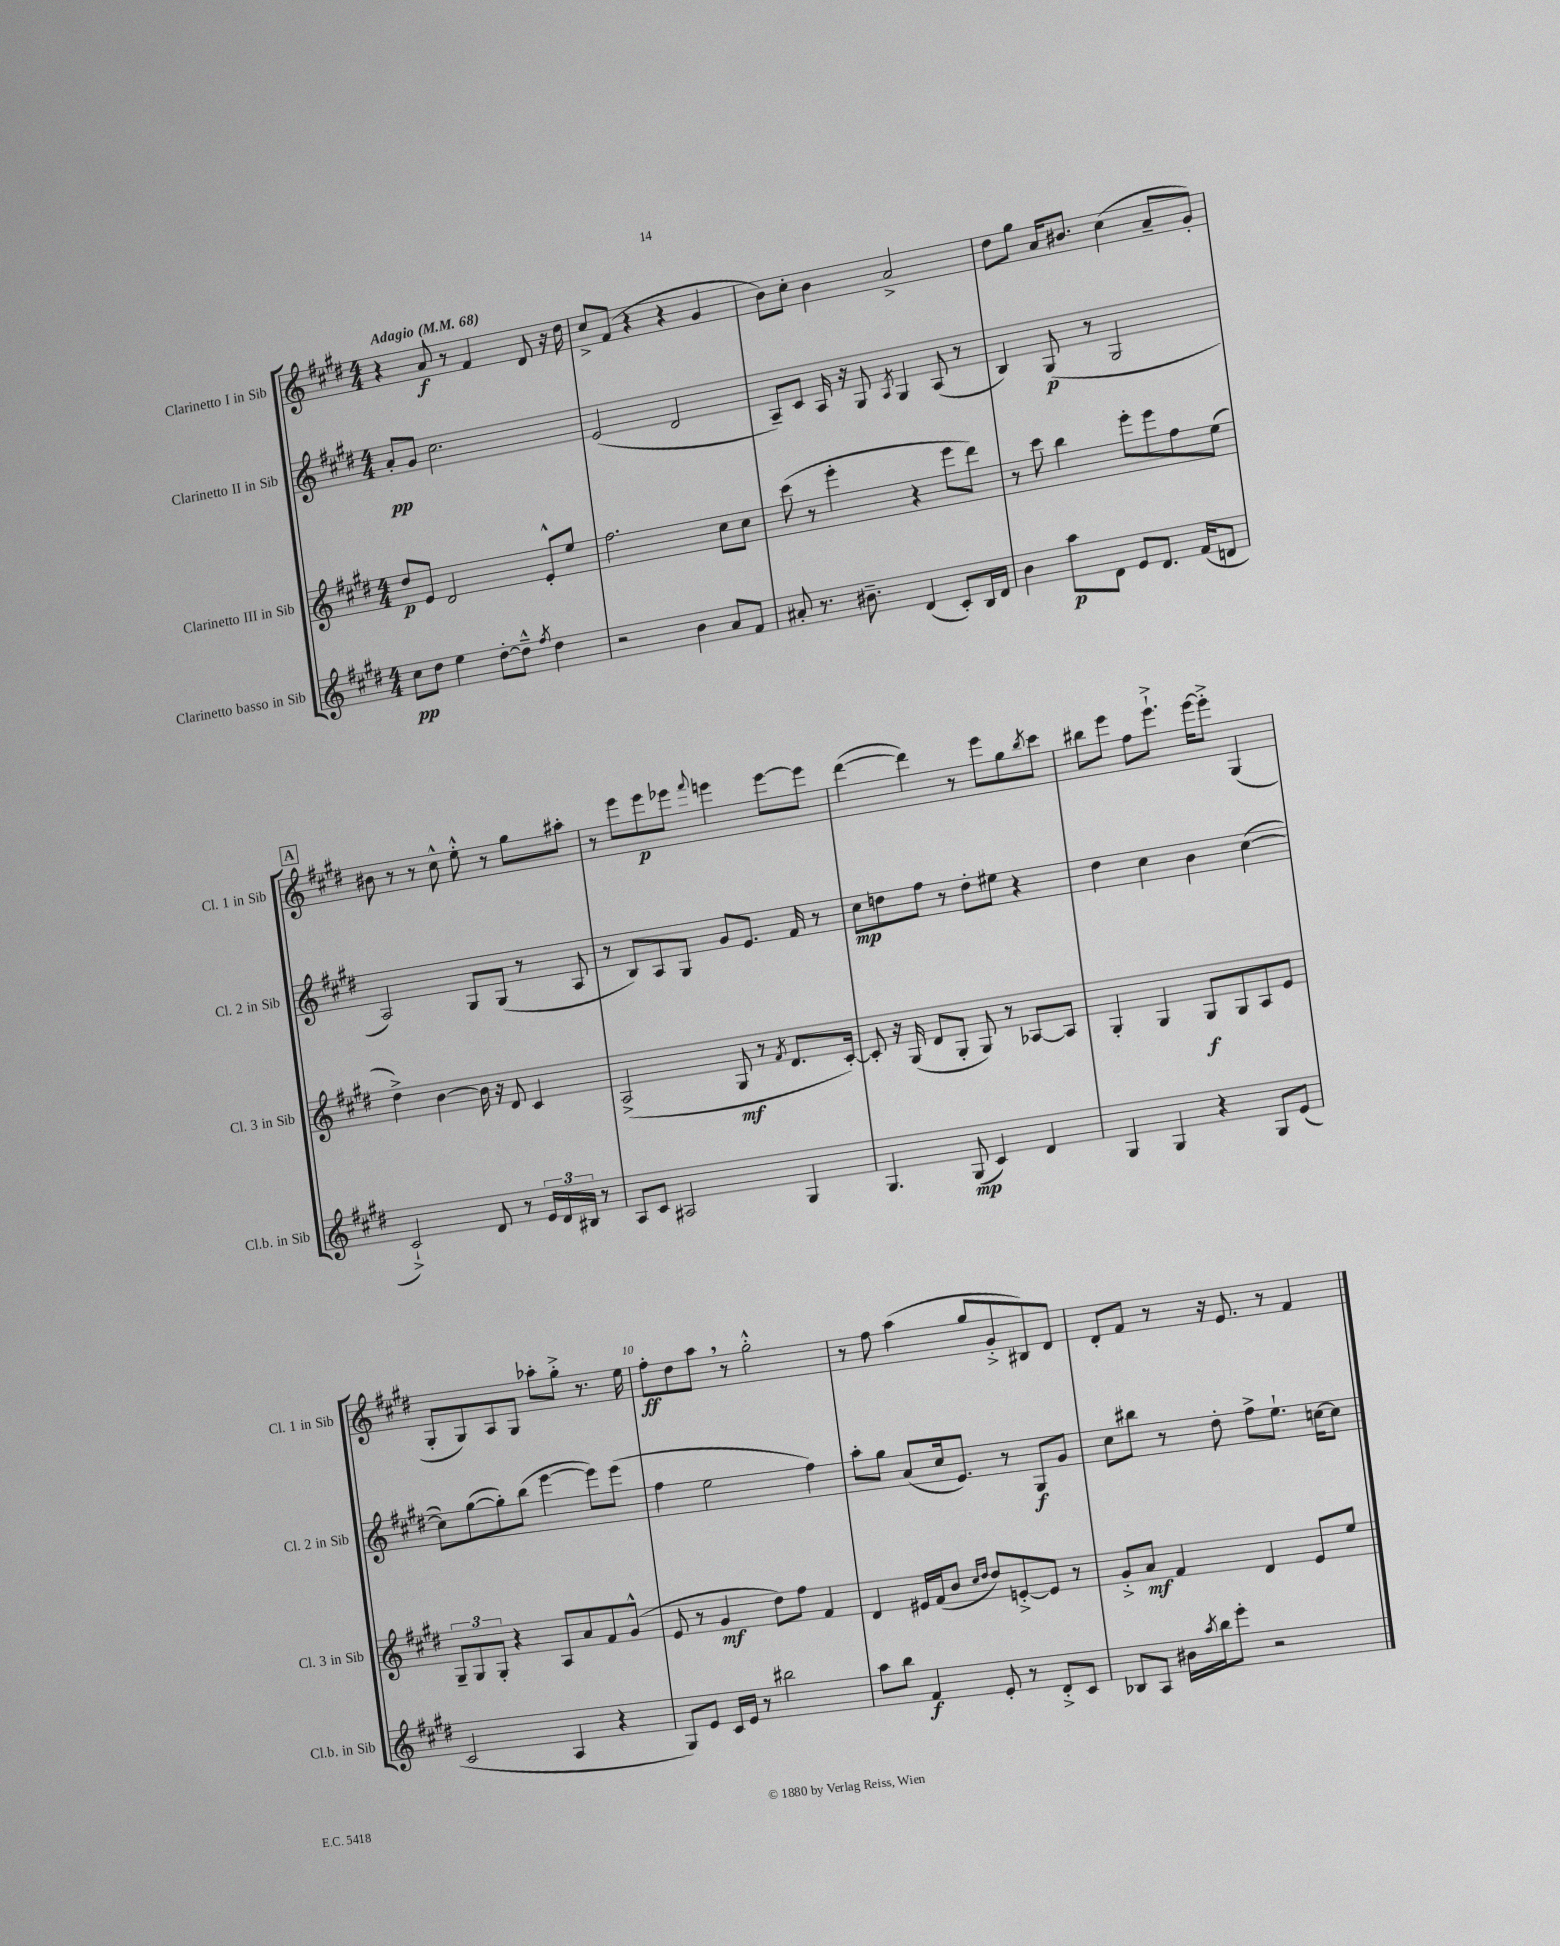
<<
\new StaffGroup <<
\new Staff = "s0" \with { instrumentName = "Clarinetto I in Sib" shortInstrumentName = "Cl. 1 in Sib" } {
    \clef treble \key e \major \numericTimeSignature \time 4/4 \tempo "Adagio" 4 = 68
    r4 a'8\f r8 fis'4 dis'8 r16 dis''16 |
    cis''8-> fis'8( r4 r4 gis'4 |
    b'8) cis''8-. b'4 a'2-> |
    dis''8 gis''8 a'16 bis'8. cis''4( a'8-- gis'8-.) |
    \mark \markup { \box "A" } bis'8 r8 r8 cis''8-^ e''8-.-^ r8 gis''8 ais''8-. |
    r8 e'''8 e'''8\p ees'''8 \appoggiatura { fis'''8 } e'''4 e'''8~ e'''8 |
    dis'''4~( dis'''4) r8 e'''8 gis''8 \acciaccatura { b''8 } cis'''8 |
    bis''8 e'''8 fis''8 e'''8.-!-> e'''16~ e'''8-.-> gis4( |
    gis8-. gis8) a8 gis8 aes''8-. gis''8-.-> r8. e''16 |
    fis''8-.\ff dis''8 a''8 \breathe r8 gis''2-.-^ |
    r8 fis''8 a''4( gis''8 gis'8-.-> bis8) dis'8 |
    dis'8-. fis'8 r8 r16 e'8. r8 fis'4 \bar "|." |
}
\new Staff = "s1" \with { instrumentName = "Clarinetto II in Sib" shortInstrumentName = "Cl. 2 in Sib" } {
    \clef treble \key e \major \numericTimeSignature \time 4/4
    a'8-.\pp gis'8 cis''2. |
    e'2( dis'2 |
    a8--) cis'8 a16 r16 gis8 \acciaccatura { a8 } gis4 a8( r8 |
    b4) gis8\p( r8 gis2 |
    \mark \markup { \box "A" } a2) gis8 gis8( r8 a8 |
    r8 b8) a8 gis8 gis'8 e'8. fis'16 r8 |
    cis''8\mp d''8 fis''8 r8 d''8-. eis''8 r4 |
    dis''4 cis''4 b'4 cis''4~( |
    cis''8) gis''8~( gis''8-.) b''8( e'''4~ e'''8) e'''8( |
    fis''4 e''2 fis''4) |
    a''8-. gis''8 a'8( cis''16 e'8.) r8 gis8\f gis'8 |
    cis''8 bis''8 r8 dis''8-. fis''8-> e''8.-! c''16~ c''8 \bar "|." |
}
\new Staff = "s2" \with { instrumentName = "Clarinetto III in Sib" shortInstrumentName = "Cl. 3 in Sib" } {
    \clef treble \key e \major \numericTimeSignature \time 4/4
    dis''8\p e'8 dis'2 e'8-.-^ e''8 |
    fis''2. cis''8 cis''8 |
    cis'''8( r8 e'''4-. r4 e'''8 dis'''8) |
    r8 cis'''8 b''4 e'''8-. e'''8 fis''8 e''8( |
    \mark \markup { \box "A" } dis''4->) b'4~ b'16 r16 dis'8 cis'4 |
    a2->( gis8\mf r8 \acciaccatura { fis'8 } dis'8. cis'16~-.) |
    cis'8-. r16 gis16( dis'8 gis8-. gis8) r8 aes8~ aes8 |
    gis4-. gis4 gis8\f gis8 a8 e'8 |
    \tuplet 3/2 { gis8-- gis8 gis8-. } r4 a8 a'8 fis'8 gis'8-^( |
    e'8 r8 gis'4\mf dis''8) fis''8 fis'4 |
    dis'4 eis'16 fis'16( b'8 \grace { cis''16 dis''16 } dis''8) e'8~-.-> e'8 r8 |
    gis'8-.-> a'8\mf fis'4 dis'4 e'8 e''8 \bar "|." |
}
\new Staff = "s3" \with { instrumentName = "Clarinetto basso in Sib" shortInstrumentName = "Cl.b. in Sib" } {
    \clef treble \key e \major \numericTimeSignature \time 4/4
    cis''8\pp dis''8 e''4 dis''8~-. dis''8---^ \acciaccatura { fis''8 } dis''4 |
    r2 b'4 a'8 fis'8 |
    ais'8-. r8. bis'8.-- dis'4( cis'8-.) b16 dis'16 |
    b'4 a''8\p dis'8 e'8 dis'8. fis'16( d'8 |
    \mark \markup { \box "A" } cis'2-!->) dis'8 r8 \tuplet 3/2 { e'16 dis'16 bis16 } r8 |
    a8 cis'8 ais2 gis4 |
    gis4. gis8\mp( cis'4) dis'4 |
    gis4 gis4 r4 gis8 e'8( |
    cis'2 a4 r4 |
    gis8) e'8 cis'16 e'16 r8 bis''2 |
    a''8 b''8 fis'4\f e'8-. r8 dis'8-.-> cis'8 |
    bes8 a8 bis'16 \acciaccatura { a''8 } b''16 e'''8-. r2 \bar "|." |
}
>>
>>
\layout { \context { \Score \override BarNumber.break-visibility = ##(#f #t #t) barNumberVisibility = #(every-nth-bar-number-visible 5) } }
